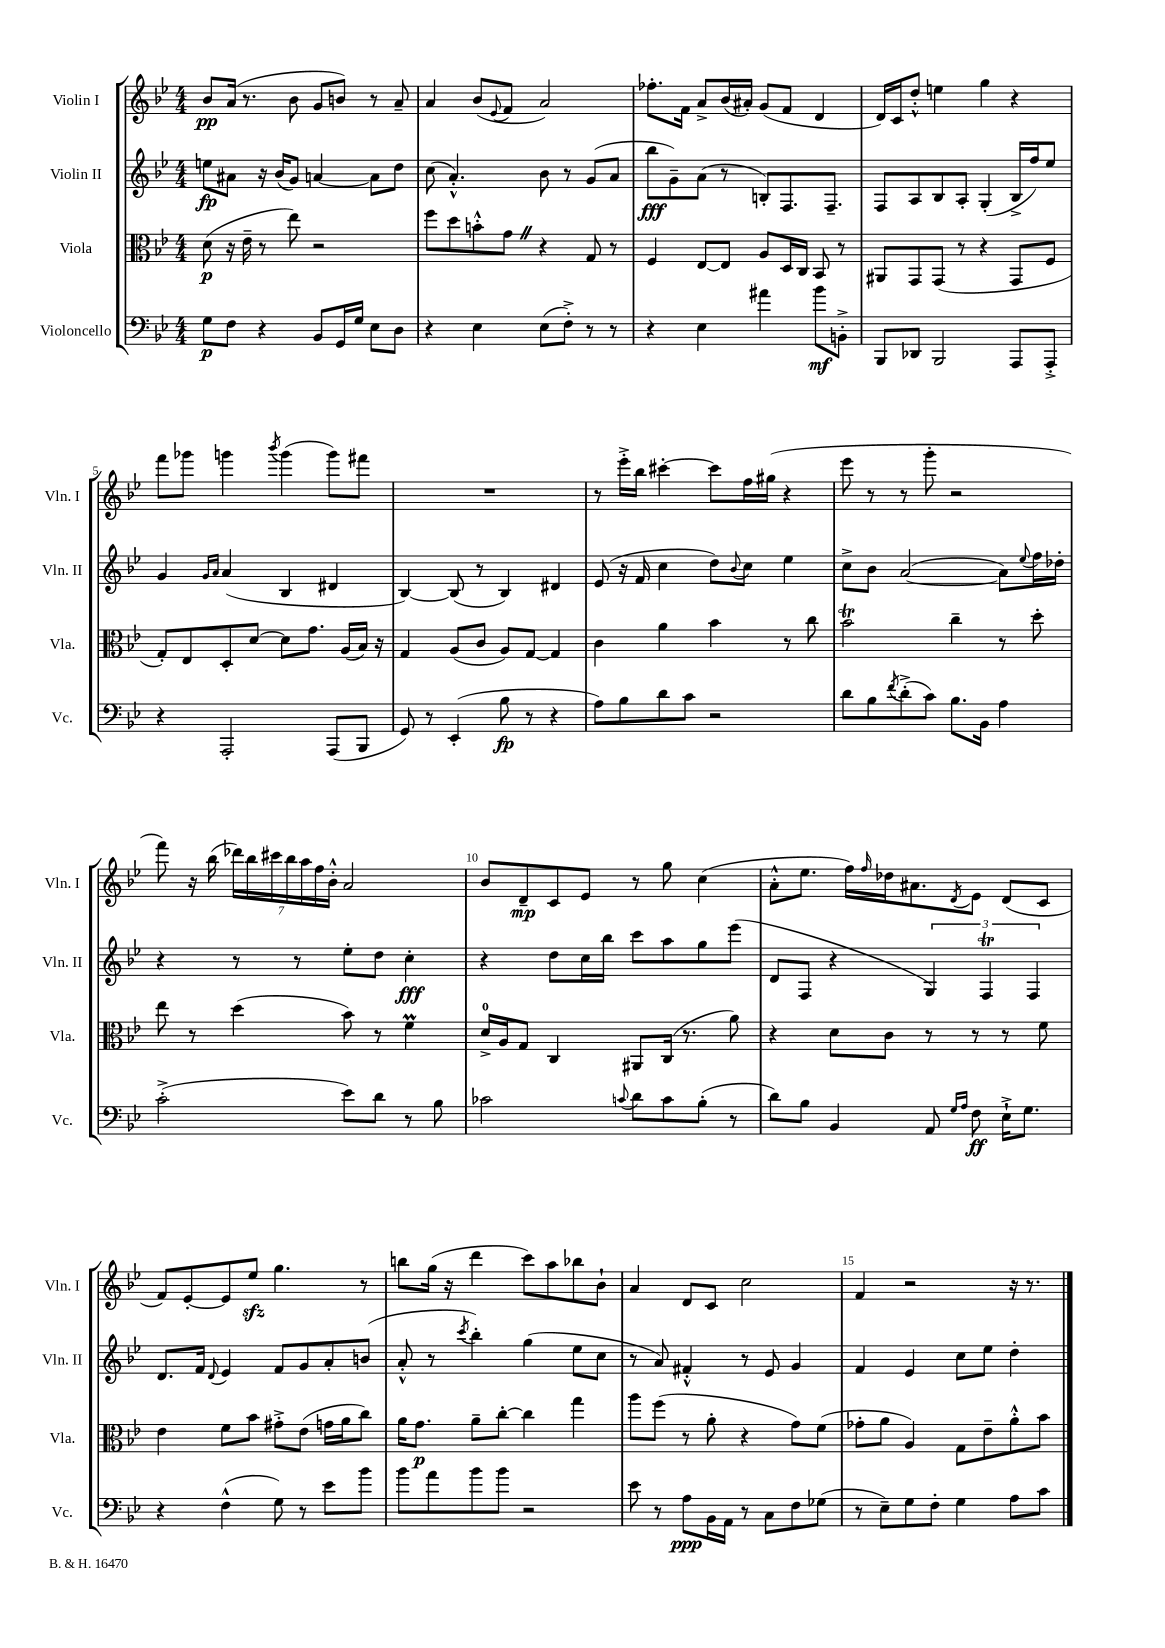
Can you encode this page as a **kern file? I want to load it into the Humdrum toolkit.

**kern	**kern	**kern	**kern
*staff4	*staff3	*staff2	*staff1
*clefF4	*clefC3	*clefG2	*clefG2
*k[b-e-]	*k[b-e-]	*k[b-e-]	*k[b-e-]
*M4/4	*M4/4	*M4/4	*M4/4
8G\L	(8d\	8ee\L	8b-/L
8F\J	16r	8a#\J	(16a/Jk
.	16e-~\	.	8.r
4r	8r	16r	.
.	.	(16b-/LK	.
.	8ee-\)	8g/J)	8b-\
8BB-/L	2r	[4a/	8g/L
16GG/L	.	.	8b/J)
16G/JJ	.	.	.
8E-\L	.	8a\]L	8r
8D\J	.	8dd\J	8a~/
=	=	=	=
4r	8ff\L	(8cc\	4a/
.	8dd\	4.a'^^/)	.
4E-\	8b'^^\	.	(8b-/L
.	.	.	8qqe-/
.	8g\J	.	8f/J
(8E-\L	4r	8b-\	2a/)
8F'^\J)	.	8r	.
8r	8G/	(8g/L	.
8r	8r	8a/J	.
=	=	=	=
4r	4F/	8bb-\L	8.ff-'\L
.	.	8g~\)	.
.	.	.	16f\Jk
4E-\	[8E-/L	(8a\J	8a^/L
.	8E-/]J	8r	(16b-/L
.	.	.	16a#'/JJ)
4a#\	8A/L	8B'/L)	(8g/L
.	16D/L	8.F/	8f/J
.	16C/JJ	.	.
8b-\L	8BB-/	.	4d/
.	.	8.F~/J	.
8BB'^\J	8r	.	.
=	=	=	=
8BBB-/L	8AA#/L	8F/L	16d/LL)
.	.	.	16c/J
8DD-/J	8GG/	8A/	8dd'^^/J
2BBB-/	(8GG/J	8B-/	4ee\
.	8r	8A'/J	.
.	4r	(4G'/	4gg\
8AAA/L	8GG/L	16B-^/LL	4r
.	.	16ff/J)	.
8AAA'^/J	8F/J	8ee-/J	.
=	=	=	=
4r	8G'/L)	4g/	8fff\L
.	8E-/	.	8ggg-\J
.	.	16qqg/LL	.
.	.	16qqa/JJ	.
2AAA'/	8D'/	(4a/	4ggg\
.	[8d/J	.	.
.	.	.	8qbbb-/
.	8d\]L	4B-/	(4ggg\
.	8.g\J	.	.
(8AAA/L	.	4d#/	8ggg\L)
.	(16A/LL	.	.
8BBB-/J	16B-/JJ)	.	8fff#\J
.	16r	.	.
=	=	=	=
8GG/)	4G/	[4B-/)	1r
8r	.	.	.
(4EE-'/	(8A/L	(8B-/]	.
.	8c/J	8r	.
8B-\	8A/L)	4B-/)	.
8r	[8G/J	.	.
4r	4G/]	4d#/	.
=	=	=	=
8A\L)	4c\	(8e-/	8r
8B-\	.	16r	16eee-'^\LL
.	.	16f/	16bb-\JJ
8d\	4a\	4cc\	[4ccc#'\
8c\J	.	.	.
2r	4b-\	8dd\L)	8ccc#\]L
.	.	8qqb-/	.
.	.	8cc\J	16ff\L
.	.	.	(16gg#\JJ
.	8r	4ee-\	4r
.	8cc\	.	.
=	=	=	=
8d\L	2b-\	8cc^\L	8eee-\
8B-\	.	8b-\J	8r
8qf/	.	.	.
(8d'^\	.	([2a/	8r
8c\J)	.	.	8ggg'\
8.B-\L	4cc~\	.	2r
16BB-\Jk	.	.	.
4A\	8r	8a\]L)	.
.	.	8qqee-/	.
.	8dd'\	16ff\L	.
.	.	16dd-'\JJ	.
=	=	=	=
(2c'^\	8ee-\	4r	8fff\)
.	8r	.	16r
.	.	.	(16bb-\
.	(4dd\	8r	28ddd-\LL)
.	.	.	28bb-\
.	.	.	28ccc#\
.	.	.	28bb-\
.	.	8r	.
.	.	.	28aa\
.	.	.	28ff\
.	.	.	28b-'^^\JJ
8e-\L)	8b-\)	8ee-'\L	2a/
8d\J	8r	8dd\J	.
8r	4f\	4cc'\	.
8B-\	.	.	.
=	=	=	=
2c-\	16d^/LL	4r	8b-/L
.	16A/J	.	.
.	8G/J	.	8d~/
.	4C/	8dd\L	8c/
.	.	16cc\L	8e-/J
.	.	16bb-\JJ	.
8qqc/	.	.	.
8d\L	8AA#/L	8ccc\L	8r
8c\	(16C/Jk	8aa\	8gg\
.	8.r	.	.
(8B-'\J	.	8gg\	(4cc\
8r	8a\)	(8eee-\J	.
=	=	=	=
8d\L)	4r	8d/L	8a'^^\L
8B-\J	.	8F/J	8.ee-\J
4BB-/	8d\L	4r	.
.	.	.	16ff\LL)
.	.	.	16qqff/
.	8c\J	.	16dd-\J
.	.	.	8.a#\
8AA/	8r	6G/)	.
16qqG/LL	.	.	.
16qqA/JJ	.	.	8qd/
8F\	8r	.	8e-\J
.	.	6F/	.
16E-`^\LK	8r	.	(8d/L
8.G\J	.	.	.
.	.	6F/	.
.	8f\	.	8c/J
=	=	=	=
4r	4e-\	8.d/L	8f/L)
.	.	.	[8e-'/
.	.	16f/Jk	.
.	.	8qqd/	.
(4F^^\	8f\L	4e-/	8e-/]
.	8b-\J	.	8ee-/J
8G\)	8g#'^\L	8f/L	4.gg\
8r	(8e-\J	8g/	.
8e-\L	16g\LL	8a'/	.
.	16a\J	.	.
8b-\J	8cc\J)	(8b/J	8r
=	=	=	=
8b-\L	16a\LK	8a'^^/	8bb\L
.	8.g\J	.	.
8a\	.	8r	(16gg\Jk
.	.	.	16r
.	.	8qccc/	.
8b-\	8a~\L	4bb-'\)	4ddd\
8b-\J	[8cc'\J	.	.
2r	4cc\]	(4gg\	8ccc\L)
.	.	.	8aa\
.	4gg\	8ee-\L	8bb-\
.	.	8cc\J	8b-`\J
=	=	=	=
8e-\	8aa\L	8r	4a/
8r	(8ff\J	8a/)	.
8A\L	8r	4f#'^^/	8d/L
16BB-\L	8a'\	.	8c/J
16AA\JJ	.	.	.
8r	4r	8r	2cc\
8C\L	.	8e-/	.
8F\	8g\L)	4g/	.
(8G-\J	(8f\J	.	.
=	=	=	=
8r	8g-'\L	4f/	4f/
8E-~\L)	8a\J	.	.
8G\	4A/)	4e-/	2r
8F'\J	.	.	.
4G\	8G\L	8cc\L	.
.	8e-~\	8ee-\J	.
8A\L	8a'^^\	4dd'\	16r
.	.	.	8.r
8c\J	8b-\J	.	.
==	==	==	==
*-	*-	*-	*-
